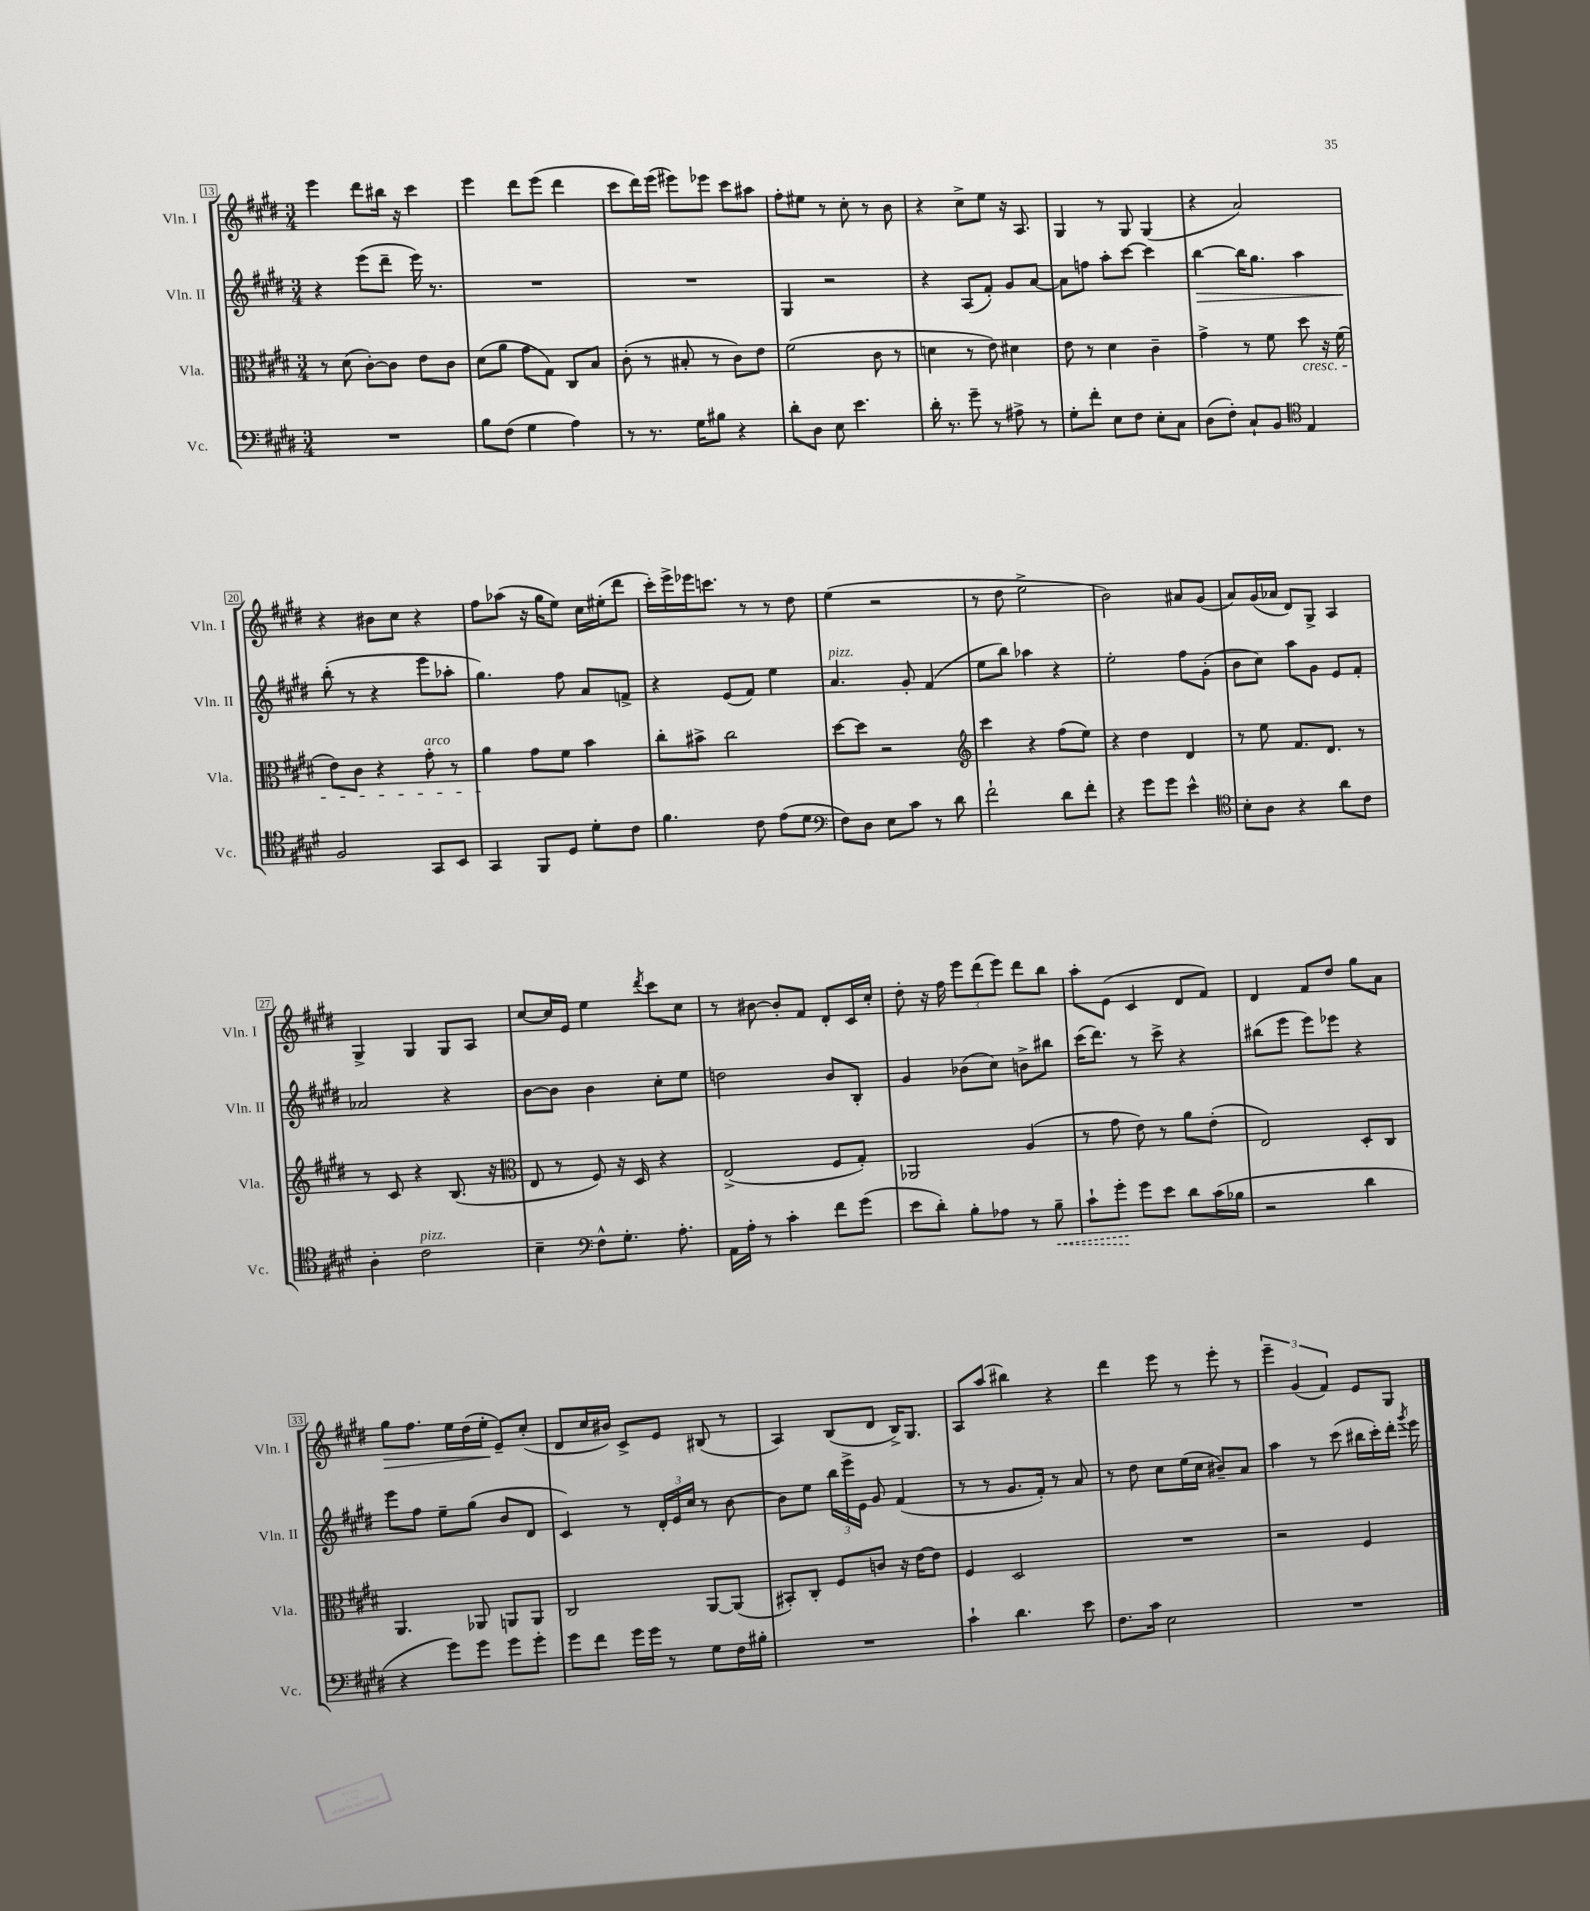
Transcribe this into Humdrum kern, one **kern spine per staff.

**kern	**dynam	**kern	**kern	**dynam	**kern	**dynam
*part4	*part4	*part3	*part2	*part2	*part1	*part1
*staff4	*staff4	*staff3	*staff2	*staff2	*staff1	*staff1
*I"Vc.	*	*I"Vla.	*I"Vln. II	*	*I"Vln. I	*
*I'Vc.	*	*I'Vla.	*I'Vln. II	*	*I'Vln. I	*
*clefF4	*	*clefC3	*clefG2	*	*clefG2	*
*k[f#c#g#d#]	*	*k[f#c#g#d#]	*k[f#c#g#d#]	*	*k[f#c#g#d#]	*
*M3/4	*	*M3/4	*M3/4	*	*M3/4	*
=13	=13	=13	=13	=13	=13	=13
2.r	.	8r	4r	.	4eee\	.
.	.	(8d#\	.	.	.	.
.	.	[8c#'\L)	(8eee\L	.	8ddd#\L	.
.	.	8c#\J]	8ddd#~\J	.	16bb#X\Jk	.
.	.	.	.	.	16r	.
.	.	8e\L	16eee\)	.	4ccc#\	.
.	.	.	8.r	.	.	.
.	.	8c#\J	.	.	.	.
=14	=14	=14	=14	=14	=14	=14
8B\L	.	(8d#\L	2.r	.	4eee\	.
(8F#\J	.	8a\J	.	.	.	.
4G#\	.	8g#\L	.	.	8ddd#\L	.
.	.	8G#\J)	.	.	(8eee\J	.
4A\)	.	8C#/L	.	.	4ddd#\	.
.	.	8B/J	.	.	.	.
=15	=15	=15	=15	=15	=15	=15
8r	.	(8c#'\	2.r	.	8ccc#\L	.
8.r	.	8r	.	.	16ddd#\L)	.
.	.	.	.	.	(16eee\JJ	.
.	.	8B#X'/	.	.	8eee#X\L)	.
16G#\KL	.	.	.	.	.	.
8B#X\J	.	8r	.	.	8eee-X\J	.
4r	.	8c#\L)	.	.	8ccc#\L	.
.	.	8e\J	.	.	8aa#X\J	.
=16	=16	=16	=16	=16	=16	=16
8d#'\L	.	(2f#\	4G#/	.	8ff#'\L	.
8D#\J	.	.	.	.	8ee#X\J	.
8E\	.	.	2r	.	8r	.
4.e\	.	.	.	.	8cc#'\	.
.	.	8c#\	.	.	8r	.
.	.	8r	.	.	8b\	.
=17	=17	=17	=17	=17	=17	=17
16d#'\	.	4dn\	4r	.	4r	.
8.r	.	.	.	.	.	.
8g#~\	.	8r	(8A/L	.	8cc#^\L	.
8r	.	8e\)	8f#'/J)	.	8ee\J	.
8A#X^\	.	4d#X\	8g#/L	.	16r	.
.	.	.	.	.	8.A/	.
8r	.	.	[8a/J	.	.	.
=18	=18	=18	=18	=18	=18	=18
8G#'\L	.	8e\	8a\L]	.	4G#/	.
8f#'\J	.	8r	8ffn\J	.	.	.
8E\L	.	4d#\	8aa'\L	.	8r	.
8F#\J	.	.	[8ccc#\J	.	8G#/	.
8E'\L	.	4c#~\	4ccc#\]	.	(4G#/	.
8C#\J	.	.	.	.	.	.
=19	=19	=19	=19	=19	=19	=19
!	!	!	!	!LO:HP:b	!	!
(8D#\L	.	4g#^\	[4bb\	>	4r	.
8F#'\J)	.	.	.	.	.	.
8C#`/L	.	8r	16bb\KL]	.	2a/)	.
.	.	.	8.gg#\J	.	.	.
8BB/J	.	8f#\	.	.	.	.
*clefC4	*	*	*	*	*	*
!	!	!LO:TX:b:i:t=cresc.	!	!	!	!
4E/	.	8dd#\	4aa\	.	.	.
.	.	16r	.	.	.	.
.	.	(16f#\	.	.	.	.
!!LO:LB:g=z
=20	=20	=20	=20	=20	=20	=20
2F#/	.	8e\L)	(8bb'\	.	4r	.
.	.	8c#\J	8r	]	.	.
.	.	4r	4r	.	8b#X\L	.
.	.	.	.	.	8cc#\J	.
!	!	!LO:TX:a:i:t=arco	!	!	!	!
8GG#/L	.	8g#'\	8eee\L	.	4r	.
8BB/J	.	8r	8aa-X'\J	.	.	.
=21	=21	=21	=21	=21	=21	=21
4GG#/	.	4a\	4.gg#\)	.	8ff#\L	.
.	.	.	.	.	(8aa-X\J	.
8FF#/L	.	8g#\L	.	.	16r	.
.	.	.	.	.	16gg#\KL	.
8D#/J	.	8f#\J	8ff#\	.	8ee\J)	.
8d#'\L	.	4b\	8a/L	.	16cc#\LL	.
.	.	.	.	.	(16ee#X'\J	.
8c#\J	.	.	8fn^/J	.	8ddd#\J	.
=22	=22	=22	=22	=22	=22	=22
4.f#\	.	8cc#'\L	4r	.	16ccc#'\LL)	.
.	.	.	.	.	16eee^\	.
.	.	8b#X^\J	.	.	16eee-X\J	.
.	.	.	.	.	8.cccn\J	.
.	.	2cc#\	(8e/L	.	.	.
8c#\	.	.	8f#/J)	.	8r	.
(8e\L	.	.	4ee\	.	8r	.
8d#\J	.	.	.	.	8dd#\	.
=23	=23	=23	=23	=23	=23	=23
*clefF4	*	*	*	*	*	*
!	!	!	!LO:TX:a:i:t=pizz.	!	!	!
8F#\L)	.	[8dd#\L	4.a/	.	(4ee\	.
8D#\J	.	8dd#\J]	.	.	.	.
8E\L	.	2r	.	.	2r	.
8c#\J	.	.	8g#'/	.	.	.
8r	.	.	(4f#/	.	.	.
8d#\	.	.	.	.	.	.
=24	=24	=24	=24	=24	=24	=24
*	*	*clefG2	*	*	*	*
2f#`\	.	4ccc#\	8ee\L	.	8r	.
.	.	.	8bb\J)	.	8dd#\	.
.	.	4r	4aa-X\	.	2ee^\	.
8d#\L	.	(8ff#\L	4r	.	.	.
8f#'\J	.	8ee\J)	.	.	.	.
=25	=25	=25	=25	=25	=25	=25
4r	.	4r	2ee'\	.	2b\)	.
8g#\L	.	4dd#\	.	.	.	.
8g#\J	.	.	.	.	.	.
4e^^\	.	4d#/	8ff#\L	.	8a#X/L	.
.	.	.	(8g#'\J	.	(8g#/J	.
=26	=26	=26	=26	=26	=26	=26
*clefC4	*	*	*	*	*	*
8B'\L	.	8r	8b\L	.	8a/L)	.
8A\J	.	8ee\	8cc#\J)	.	(16g#/L	.
.	.	.	.	.	16a-X/JJ	.
4r	.	8.f#/L	8aa\L	.	8d#/L)	.
.	.	.	8g#\J	.	8G#^/J	.
.	.	8.d#/J	.	.	.	.
8a\L	.	.	8e/L	.	4A/	.
8c#\J	.	8r	8f#'/J	.	.	.
!!LO:LB:g=z
=27	=27	=27	=27	=27	=27	=27
4A'\	.	8r	2a-X/	.	4G#^/	.
.	.	8c#/	.	.	.	.
!LO:TX:a:i:t=pizz.	!	!	!	!	!	!
2c#\	.	4r	.	.	4G#/	.
.	.	(8.B/	4r	.	8G#/L	.
.	.	.	.	.	8A/J	.
.	.	16r	.	.	.	.
=28	=28	=28	=28	=28	=28	=28
*	*	*clefC3	*	*	*	*
4B~\	.	8E/	[8b\L	.	[8cc#/L	.
.	.	8r	8b\J]	.	16cc#/L]	.
.	.	.	.	.	16e/JJ	.
*clefF4	*	*	*	*	*	*
8F#^^\L	.	8F#/)	4b\	.	4ee\	.
8.G#'\J	.	16r	.	.	.	.
.	.	16D#/	.	.	.	.
.	.	.	.	.	8qddd#/	.
.	.	4r	8cc#'\L	.	8ccc#\L	.
8.A'\	.	.	.	.	.	.
.	.	.	8ee\J	.	8cc#\J	.
=29	=29	=29	=29	=29	=29	=29
16AA\LL	.	(2E^/	2ddn\	.	8r	.
16A'\JJ	.	.	.	.	.	.
8r	.	.	.	.	[8b#X\	.
4c#'\	.	.	.	.	8b#'/L]	.
.	.	.	.	.	8f#/J	.
8f#\L	.	8F#/L	8b/L	.	8d#'/L	.
(8g#\J	.	8G#'/J)	8B'/J	.	16c#/L	.
.	.	.	.	.	16cc#'/JJ	.
=30	=30	=30	=30	=30	=30	=30
8e\L	.	2AA-X/	4g#/	.	8dd#'\	.
8d#'\J)	.	.	.	.	16r	.
.	.	.	.	.	16ff#\	.
8B'\L	.	.	(8b-X\L	.	12eee\L	.
.	.	.	.	.	(12ddd#\	.
8A-X\J	.	.	8cc#\J)	.	.	.
.	.	.	.	.	12eee\J)	.
8r	.	(4A/	8bn^\L	.	8ddd#\L	.
!	!LO:HP:b	!	!	!	!	!
8B~\	<	.	8bb#X\J	.	8bb\J	.
=31	=31	=31	=31	=31	=31	=31
8c#`\L	.	8r	(16ccc#\KL	.	8aa'\L	.
.	.	.	8.ddd#\J)	.	.	.
8g#'\J	.	8g#\	.	.	(8e\J	.
8g#\L	[	8e\)	8r	.	4c#/	.
8e\J	.	8r	8ccc#^\	.	.	.
8d#\L	.	8a\L	4r	.	8d#/L	.
(16c#\L	.	(8e'\J	.	.	8f#/J)	.
16B-X\JJ	.	.	.	.	.	.
=32	=32	=32	=32	=32	=32	=32
2r	.	2E/)	(8bb#X\L	.	4d#/	.
.	.	.	8eee\J	.	.	.
.	.	.	8eee\L)	.	8f#/L	.
.	.	.	8eee-X\J	.	8dd#/J	.
4d#\	.	8D#'/L	4r	.	8gg#\L	.
.	.	8C#/J	.	.	8a\J	.
!!LO:LB:g=z
=33	=33	=33	=33	=33	=33	=33
!	!	!	!	!	!	!LO:HP:b
4r	.	4.AA/	8eee\L	.	8gg#\L	>
.	.	.	8ff#\J	.	8.ff#\J	.
8g#\L)	.	.	8ee~\L	.	.	.
.	.	.	.	.	16ee\LL	.
8g#\J	.	8AA-X/	(8gg#\J	.	(16dd#\	.
.	.	.	.	.	16ee'\JJ	.
8g#\L	.	8AAn/L	8b/L	.	8e~/L)	]
8g#'\J	.	8AA/J	8d#/J	.	(8cc#'/J	.
=34	=34	=34	=34	=34	=34	=34
8g#\L	.	2C#/	4c#/)	.	8d#/L	.
8f#\J	.	.	.	.	16cc#/L	.
.	.	.	.	.	16b#X/JJ)	.
16g#\LL	.	.	8r	.	8c#^/L	.
16g#\JJ	.	.	.	.	.	.
8r	.	.	24d#'/LL	.	8e/J	.
.	.	.	24e/	.	.	.
.	.	.	24cc#/JJ	.	.	.
8G#\L	.	[8AA/L	8r	.	(8B#X/	.
16F#\L	.	(8AA/J]	[8b\	.	8r	.
16B#X'\JJ	.	.	.	.	.	.
=35	=35	=35	=35	=35	=35	=35
2.r	.	8BB#X'/L)	8b\L]	.	4A/)	.
.	.	8C#'/J	8ee\J	.	.	.
.	.	8F#/L	24bb\LL	.	(8B/L	.
.	.	.	24eee^\	.	.	.
.	.	.	24e\JJ	.	.	.
.	.	8cn/J	8g#/	.	8d#/J	.
.	.	16r	(4f#/	.	16B^/KL)	.
.	.	[16e\KL	.	.	8.G#/J	.
.	.	8e\J]	.	.	.	.
=36	=36	=36	=36	=36	=36	=36
4c#`\	.	4F#/	8r	.	8A/L	.
.	.	.	8r	.	(8aa/J	.
4.d#\	.	2D#/	8.g#/L	.	4bb#X\)	.
.	.	.	16f#'/Jk)	.	.	.
.	.	.	8r	.	4r	.
8e\	.	.	8a/	.	.	.
=37	=37	=37	=37	=37	=37	=37
8.F#\L	.	2.r	8r	.	4ddd#\	.
.	.	.	8dd#\	.	.	.
16c#\Jk	.	.	.	.	.	.
2E\	.	.	8cc#\L	.	8eee\	.
.	.	.	(16ee\L	.	8r	.
.	.	.	16cc#\JJ	.	.	.
.	.	.	8b#X~/L)	.	8eee'\	.
.	.	.	8a/J	.	8r	.
=38	=38	=38	=38	=38	=38	=38
2.r	.	2r	4aa\	.	6eee~\	.
.	.	.	.	.	(6g#/	.
.	.	.	8r	.	.	.
.	.	.	.	.	6f#/)	.
.	.	.	(8ccc#\	.	.	.
.	.	4F#/	16bb#X\LL	.	8e/L	.
.	.	.	16ccc#'\)	.	.	.
.	.	.	16ddd#'\JJ	.	8G#/J	.
.	.	.	8qggg#/	.	.	.
.	.	.	16eee\	.	.	.
==	==	==	==	==	==	==
*-	*-	*-	*-	*-	*-	*-
